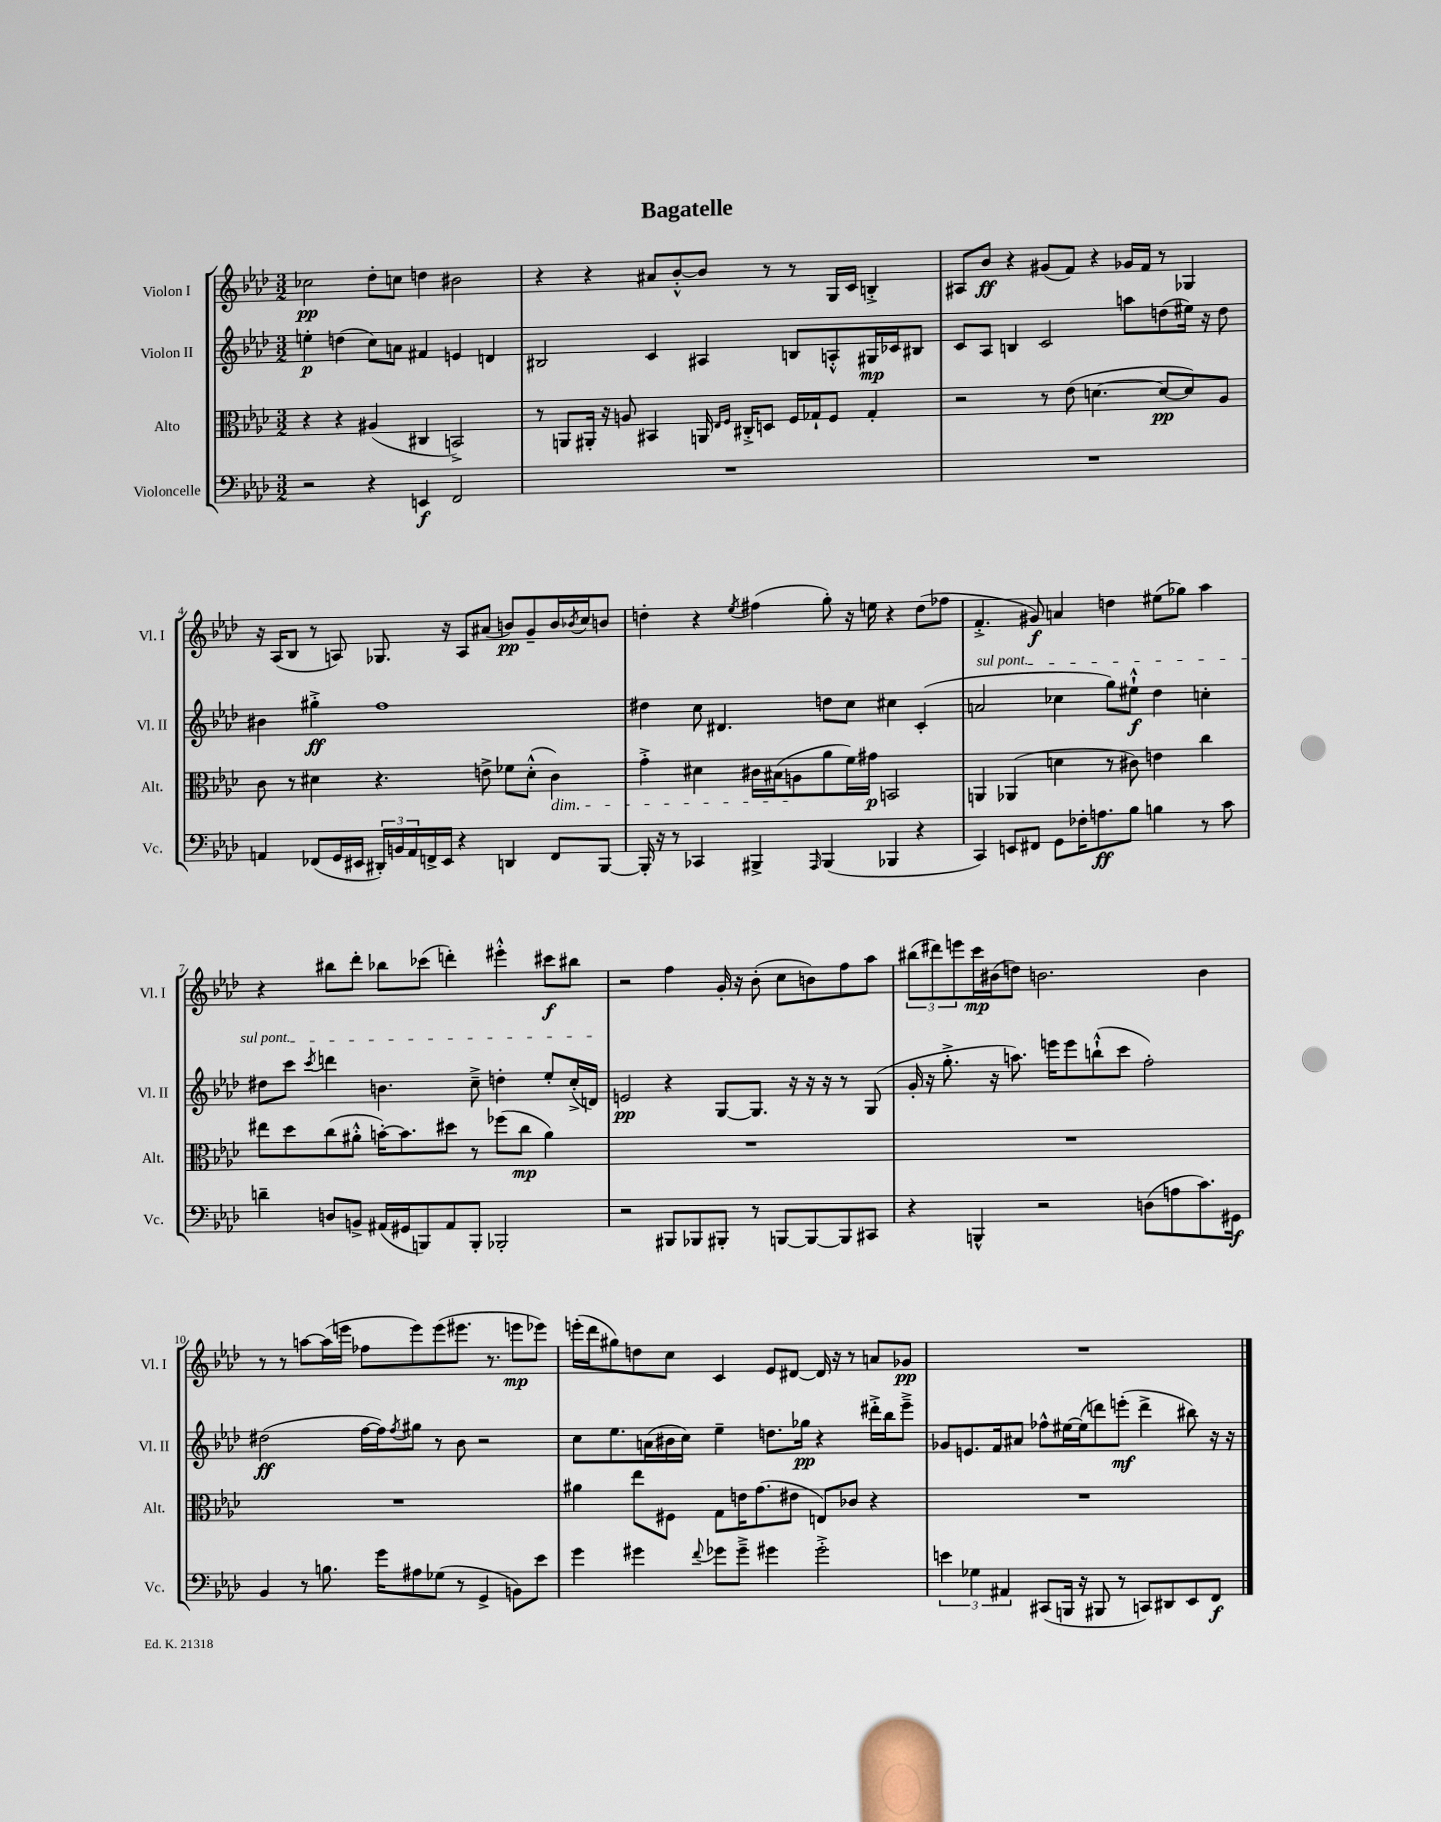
\header { title = "Bagatelle" }
<<
\new StaffGroup <<
\new Staff = "s0" \with { instrumentName = "Violon I" shortInstrumentName = "Vl. I" } {
    \clef treble \key aes \major \numericTimeSignature \time 3/2
    ces''2\pp des''8-. c''8 d''4 bis'2 |
    r4 r4 ais'8 bes'8~-.-^ bes'8 r8 r8 g16 c'16 b4-.-> |
    ais8 bes'8\ff r4 gis'8( f'8) r4 ges'16 f'16 r8 ges4 |
    r16 aes16( bes8 r8 a8) ges8. r16 a8 ais'8( b'8\pp) g'8-- b'16 \acciaccatura { bes'8 } c''16 b'8 |
    d''4-. r4 \acciaccatura { ees''8 } fis''4( g''8-.) r16 e''16 r4 d''8( fes''8 |
    f'4.-.-> gis'8\f) a'4 d''4 eis''8( ges''8) aes''4 |
    r4 bis''8 des'''8-. bes''8 ces'''8( d'''4-.) eis'''4-.-^ cis'''8\f bis''8 |
    r2 f''4 g'16-. r16 bes'8-.( c''8 b'8) f''8 aes''8 |
    \tuplet 3/2 { bis''8( dis'''8) e'''8 } c'''16\mp bis'16( d''8) b'2. b'4 |
    r8 r8 a''8~ a''16( e'''16 fes''8 e'''8) e'''8( eis'''8. r8. e'''8\mp ees'''8) |
    e'''16-.( des'''16 gis''8) d''8 c''8 c'4 ees'8 dis'8~ dis'16 r16 r8 a'8 ges'8\pp |
    R1. \bar "|." |
}
\new Staff = "s1" \with { instrumentName = "Violon II" shortInstrumentName = "Vl. II" } {
    \clef treble \key aes \major \numericTimeSignature \time 3/2
    e''4-.\p d''4( c''8) a'8 fis'4 e'4 d'4 |
    bis2 c'4 ais4 b8 a8-.-^ gis16\mp ces'16 bis8 |
    c'8 aes8 b4 c'2 a''8 d''8( eis''16) r16 d''8 |
    bis'4 gis''4-.->\ff f''1 |
    dis''4 c''8 dis'4. d''8 c''8 cis''4 c'4-.( |
    \once \override TextSpanner.bound-details.left.text = \markup { \italic "sul pont." } a'2\startTextSpan ces''4 g''8) eis''8-!-^\f des''4 c''4-. |
    dis''8 c'''8 \acciaccatura { c'''8 } d'''4 b'4. c''8---> d''4-. ees''8-. c''16-.->( d'16\stopTextSpan) |
    e'2\pp r4 g8~ g8. r16 r16 r16 r8 g8( |
    g'16-. r16 g''8.-.-> r16 a''8.) e'''16 e'''8 b''8-!-^( c'''8 f''2-.) |
    dis''2\ff( f''16~ f''16) \acciaccatura { f''8 } gis''8 r8 bes'8 r2 |
    c''8 ees''8. a'16( bis'16 c''16) ees''4-- d''8. ges''16\pp r4 dis'''16-.-> bes''16 ees'''8---> |
    ges'8 e'8. f'16 ais'8 fes''8-^ eis''16~ eis''16( d'''8) e'''8-.\mf( d'''4-> bis''8) r16 r16 \bar "|." |
}
\new Staff = "s2" \with { instrumentName = "Alto" shortInstrumentName = "Alt." } {
    \clef alto \key aes \major \numericTimeSignature \time 3/2
    r4 r4 ais4( cis4 b,2->) |
    r8 a,8 ais,16-. r16 a8 bis,4 a,16 \grace { ees16 f16 } cis16-.-> d8 f16 ges16-! f8 ges4-. |
    r2 r8 ees'8( d'4.~ d'8~\pp d'8) aes8 |
    c'8 r8 dis'4 r4. e'8-> fes'8 dis'8-.-^( c'4\dim) |
    g'4-.-> dis'4 cis'16 bis16( a8\! aes'8 f'16) gis'16\p b,2 |
    a,4 aes,4( d'4 r8 cis'8) e'4 c''4 |
    eis''8 des''8 c''8( ais'8-.-^ b'16~-.) b'8. dis''8 r8 fes''8( c''8\mp ais'4) |
    R1. |
    R1. |
    R1. |
    ais'4 ees''8 fis8 g8 e'16 g'8.( eis'8 e8) ces'8 r4 |
    R1. \bar "|." |
}
\new Staff = "s3" \with { instrumentName = "Violoncelle" shortInstrumentName = "Vc." } {
    \clef bass \key aes \major \numericTimeSignature \time 3/2
    r2 r4 e,4\f f,2 |
    R1. |
    R1. |
    a,4 fes,8( g,16 eis,16 \tuplet 3/2 { dis,16-.) b,16 a,16 } f,16-> eis,16 r4 d,4 f,8 bes,,8~ |
    bes,,16-. r16 r8 ces,4 bis,,4-> \grace { aes,,16 } bis,,4( bes,,4 r4 |
    c,4) e,8 fis,8 g,8 fes16-. a8.\ff bes8 b4 r8 c'8 |
    d'4-- d8 b,8-> ais,16( gis,16 b,,8) ais,8 b,,8-. bes,,2-. |
    r2 bis,,8 bes,,8 bis,,8-. r8 b,,8~ b,,8~ b,,8 cis,8 |
    r4 b,,4-^ r2 d8( a8 c'8.) gis,16\f |
    bes,4 r8 b8. g'16 ais8 ges8( r8 g,4-> b,8) ees'8 |
    g'4 gis'4 \appoggiatura { f'8 } ges'8 ges'8---> gis'4 gis'2-.-> |
    \tuplet 3/2 { e'4 ges4 ais,4 } cis,8( b,,16 r16 bis,,8 r8 c,8) dis,8 ees,8 f,8\f \bar "|." |
}
>>
>>
